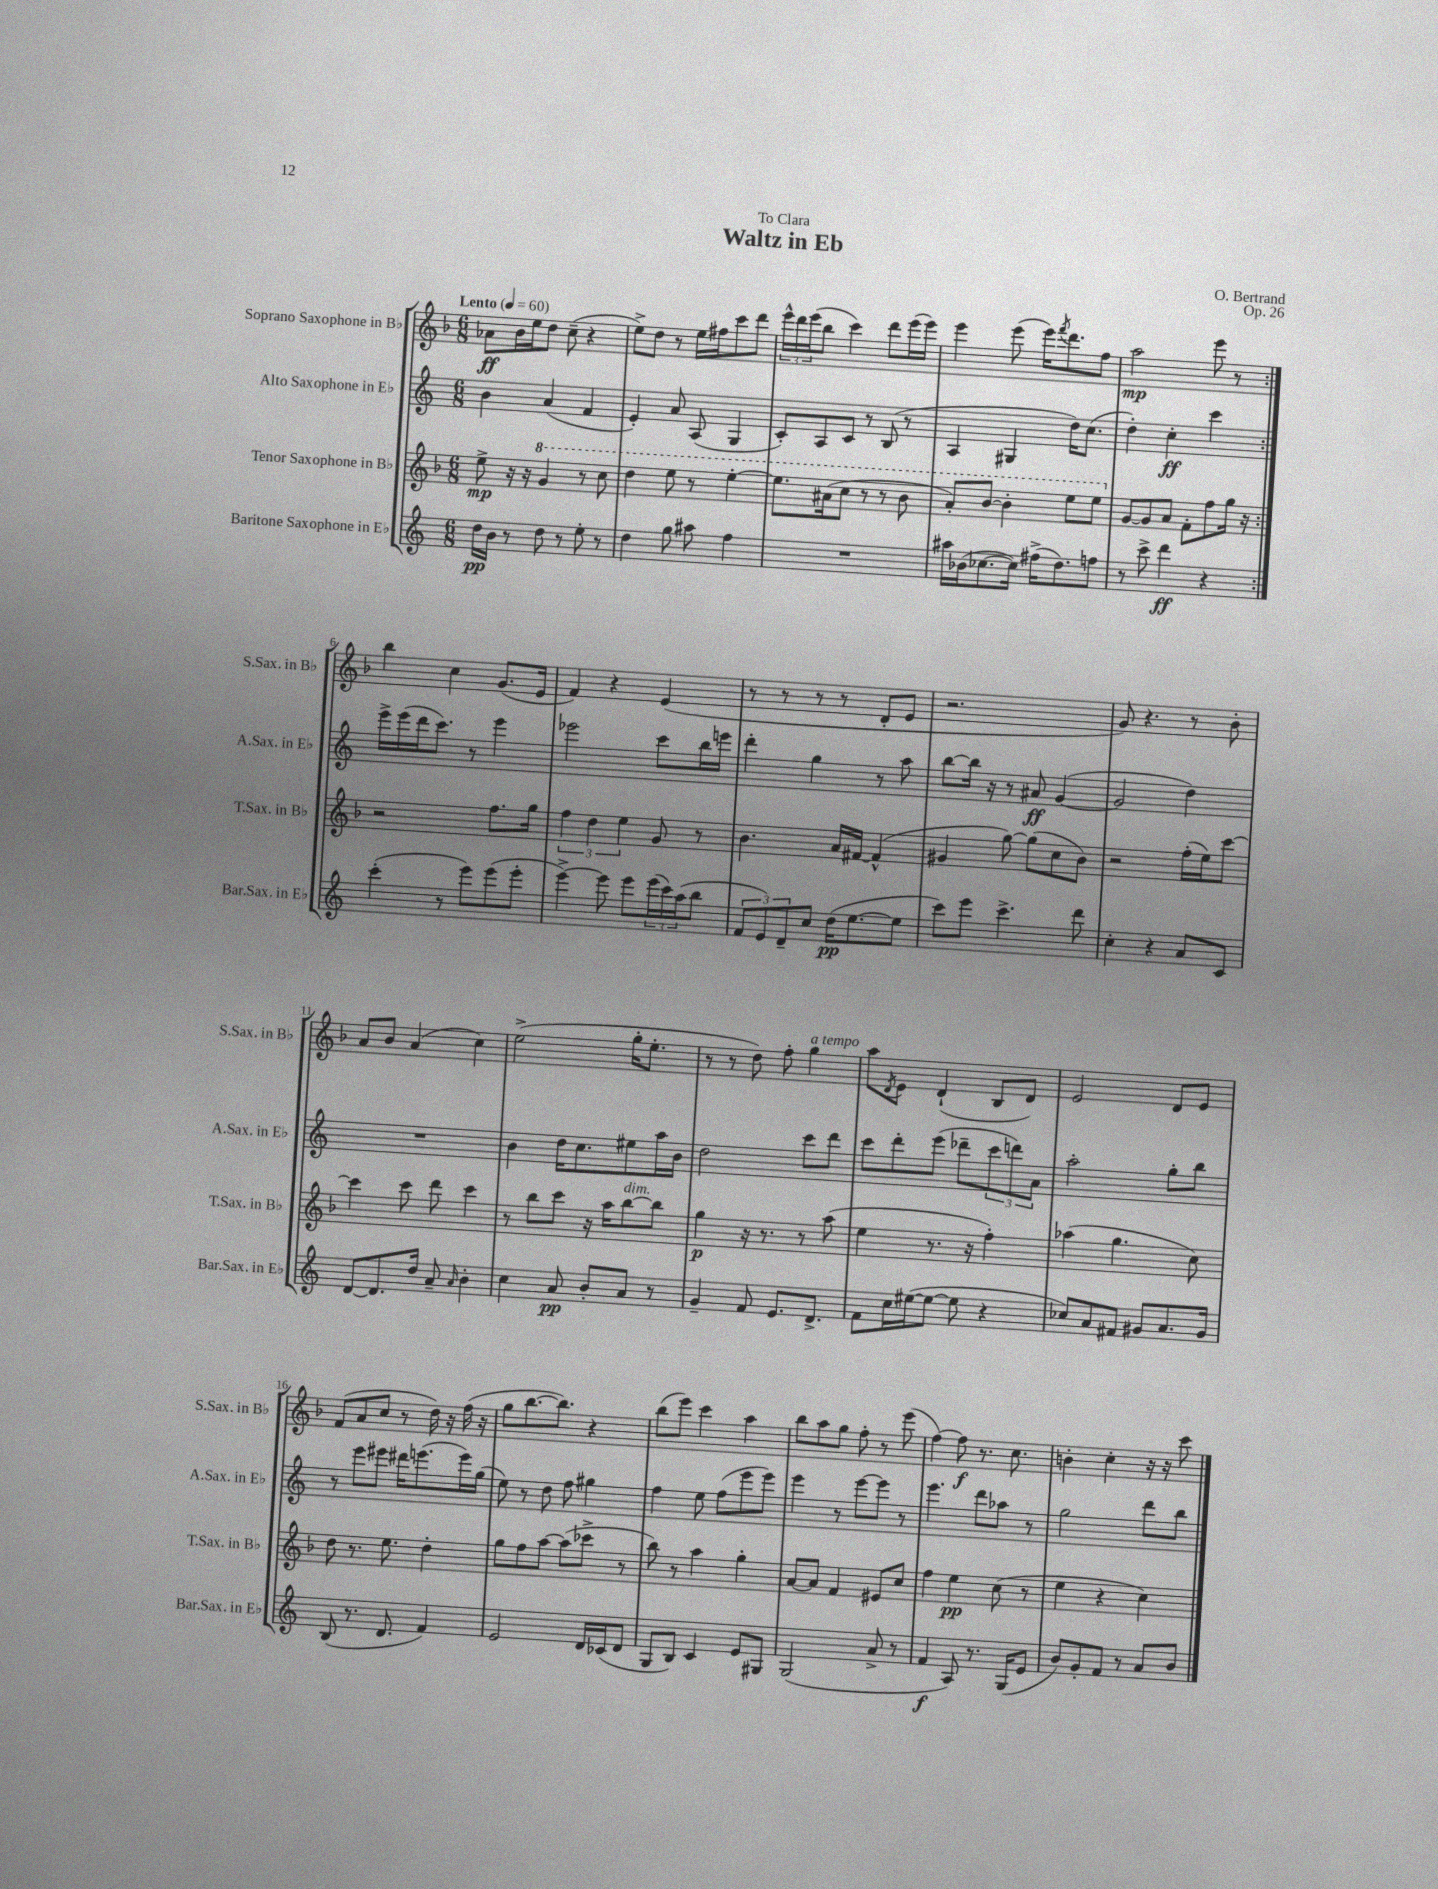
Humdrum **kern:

**kern	**kern	**kern	**kern
*staff4	*staff3	*staff2	*staff1
*clefG2	*clefG2	*clefG2	*clefG2
*k[]	*k[b-]	*k[]	*k[b-]
*M6/8	*M6/8	*M6/8	*M6/8
*MM60	*MM60	*MM60	*MM60
16dd\LL	8ee^\	4b\	8a-\L
16b\JJ	.	.	.
8r	16r	.	16b-\L
.	16r	.	16ee\J
8dd\	4gg/	(4a/	8dd\J
8r	.	.	(8cc~\
8ee'\	8r	4f/	4r
8r	8ccc\	.	.
=	=	=	=
4dd\	4ddd\	4e'/)	8ee^\L)
.	.	.	8dd\J
8gg\	8eee\	8a/	8r
8aa#\	8r	(8A/	16ee\LL
.	.	.	16ff#\J
4ff\	[4eee'\	4G/	8ccc\
.	.	.	8ddd\J
=	=	=	=
2.r	8.eee\]L	8c'/L)	24eee^^\LL
.	.	.	24ddd\
.	.	.	(24eee\J
.	.	8A/	8bb-\J
.	(16aa#\k	.	.
.	8ccc\J	8c/J	4ccc\)
.	8r	8r	.
.	8r	(8B/	8ddd\L
.	8bb-\	8r	(16eee\L
.	.	.	16eee\JJ)
=	=	=	=
16aa#\LL	8aa'/L)	4A/	4eee\
(16b-\J	.	.	.
[8.cc-\	[8bb-/J	.	.
.	4bb-'\]	4G#/	(8eee\
16cc-\]Jk)	.	.	.
(16ff#^\LK	.	.	16eee\LK)
.	.	.	8qfff/
8.dd\)	.	.	8.ddd\
.	8eee\L	16dd\LK)	.
.	.	(8.cc\J	.
8ff\J	8eee\J	.	8ff\J
=	=	=	=
8r	[8g/L	4dd'\)	2aa\
8ccc^\	8g/]	.	.
4ddd\	8a/J	4cc'\	.
.	8f'\L	.	.
4r	8ff\	4ccc\	8eee\
.	16gg\Jk	.	8r
.	16r	.	.
=:|!	=:|!	=:|!	=:|!
(4ccc'\	2r	16eee^\LL	4bb-\
.	.	(16eee\	.
.	.	16ddd\J	.
.	.	8.ccc\J)	.
8r	.	.	4cc\
8eee\L)	.	8r	.
(8eee\	8.ff\L	4eee\	(8.g/L
8eee'\J	.	.	.
.	16gg\Jk	.	16e/Jk
=	=	=	=
[4eee^\)	6ff\	2eee-\	4f/)
.	6dd\	.	.
8eee\]	.	.	4r
.	6ee\	.	.
8eee\L	.	.	.
(24eee\L	8g/	8ccc\L	(4e/
24ccc\)	.	.	.
(24aa\J	.	.	.
8bb\J	8r	16bb\L	.
.	.	16eee\JJ	.
=	=	=	=
12f/L	4.b-\	4ddd'\	8r
12e/)	.	.	.
.	.	.	8r
12d~/	.	.	.
8cc/J	.	4gg\	8r
(16dd\LK	16a/LL	.	8r
[8.ee\	[16f#/JJ	.	.
.	(4f#^^/]	8r	8d'/L
8ee\]J	.	8aa\	8e/J
=	=	=	=
8ccc\L)	4g#/	[8bb\L	2.r
8eee\J	.	16bb\]Jk	.
.	.	16r	.
4.ccc^\	[8gg\)	8r	.
.	(8gg\]L	8a#/	.
.	8cc\	([4g/	.
8ddd\	8b-\J)	.	.
=	=	=	=
4cc'\	2r	2g/]	8g/)
.	.	.	4.r
4r	.	.	.
8a/L	(16ff'\LL	4dd\)	8r
.	16ee\J)	.	.
8c/J	[8ccc\J	.	8b-'\
=	=	=	=
[8d/L	4ccc\]	2.r	8a/L
8.d/]	.	.	8b-/J
.	8ccc\	.	(4a/
16dd/Jk	.	.	.
8a~/	8ddd\	.	.
16qqa/	.	.	.
4b'\	4ccc\	.	4cc\)
=	=	=	=
4cc\	8r	4b\	(2ee^\
.	8bb-\L	.	.
8a/	8ccc\J	16dd\LK	.
.	.	8.cc\	.
8b'/L	16r	.	.
.	16aa\LK	.	.
8a/J	[8bb-\	8ee#\	16gg'\LK
.	.	.	8.ee'\J
8r	8bb-\]J	16aa\L	.
.	.	16b\JJ	.
=	=	=	=
4g~/	4gg\	2dd\	8r
.	.	.	8r
8f/	16r	.	8dd\)
.	8.r	.	.
8.e/L	.	.	8ff'\
.	8r	8ccc\L	4gg\
8.d^/J	.	.	.
.	(8aa\	8ddd\J	.
=	=	=	=
8f\L	4ee\	8ccc\L	8aa\L
.	.	.	8qd/
16cc\L	.	8ddd'\	8e\J
([16ee#\J	.	.	.
8ee#\_J	8.r	(8eee\J	(4d`/
8ee#\]	.	8ddd-~\L	.
.	16r	.	.
4r	4ff'\)	12ccc\	8B-/L
.	.	12ddd\)	.
.	.	.	8d/J)
.	.	12a\J	.
=	=	=	=
8cc-/L)	(4aa-\	2aa'\	2e/
8a/	.	.	.
8f#/J	4.gg\	.	.
8g#/L	.	.	.
8.a/	.	8gg'\L	8d/L
.	8cc\)	8bb\J	8e/J
16g#/Jk	.	.	.
=	=	=	=
(8B/	8dd\	8r	(8f/L
8.r	8.r	8eee\L	8a/
.	.	8eee#\J	8cc/J
8.d/	8.ee\	.	.
.	.	16ddd#\LK	8r
.	.	(8.eee\	.
4f/)	4dd'\	.	16dd\)
.	.	.	16r
.	.	16eee\L)	(16ff\
.	.	(16gg\JJ	16r
=	=	=	=
2e/	8gg\L	8ee\)	8gg\L
.	8ff\	8r	[8.bb-\
.	[8aa\J	8dd\	.
.	.	.	8.bb-\]J)
.	(8aa\]L	8ff\	.
16d/LL	8ccc-^\J	4gg#\	4r
(16c-/J	.	.	.
8d/J	8r	.	.
=	=	=	=
8G/L	8bb-\)	4ff\	(8bb-\L
8B/J)	8r	.	8eee\J)
4c/	4aa\	8ee\	4ccc\
.	.	(8ff\L	.
8e/L	4gg'\	8eee\	4aa\
8G#/J	.	8eee\J)	.
=	=	=	=
(2G/	[8a/L	4eee\	8bb-\L
.	8a/]J	.	8aa\
.	4f/	8r	8gg\J
.	.	[8eee\L	8ff'\
8a^/	8e#/L	8eee\]J	8r
8r	8cc/J	8r	(8eee\
=	=	=	=
4f/	4ff\	4.eee\	[4ff\)
8A/)	4ee\	.	8ff\]
8.r	.	8ddd\L	8.r
.	(8cc\	8aa-\J	.
(16G/LK	.	.	8.cc\
8e/J	8r	8r	.
=	=	=	=
8b/L)	4ee\	2gg\	4b'\
8g'/	.	.	.
8f/J	4r	.	4cc'\
8r	.	.	.
8a/L	4cc\)	8ddd\L	16r
.	.	.	16r
8b/J	.	8bb\J	8ccc\
==	==	==	==
*-	*-	*-	*-
